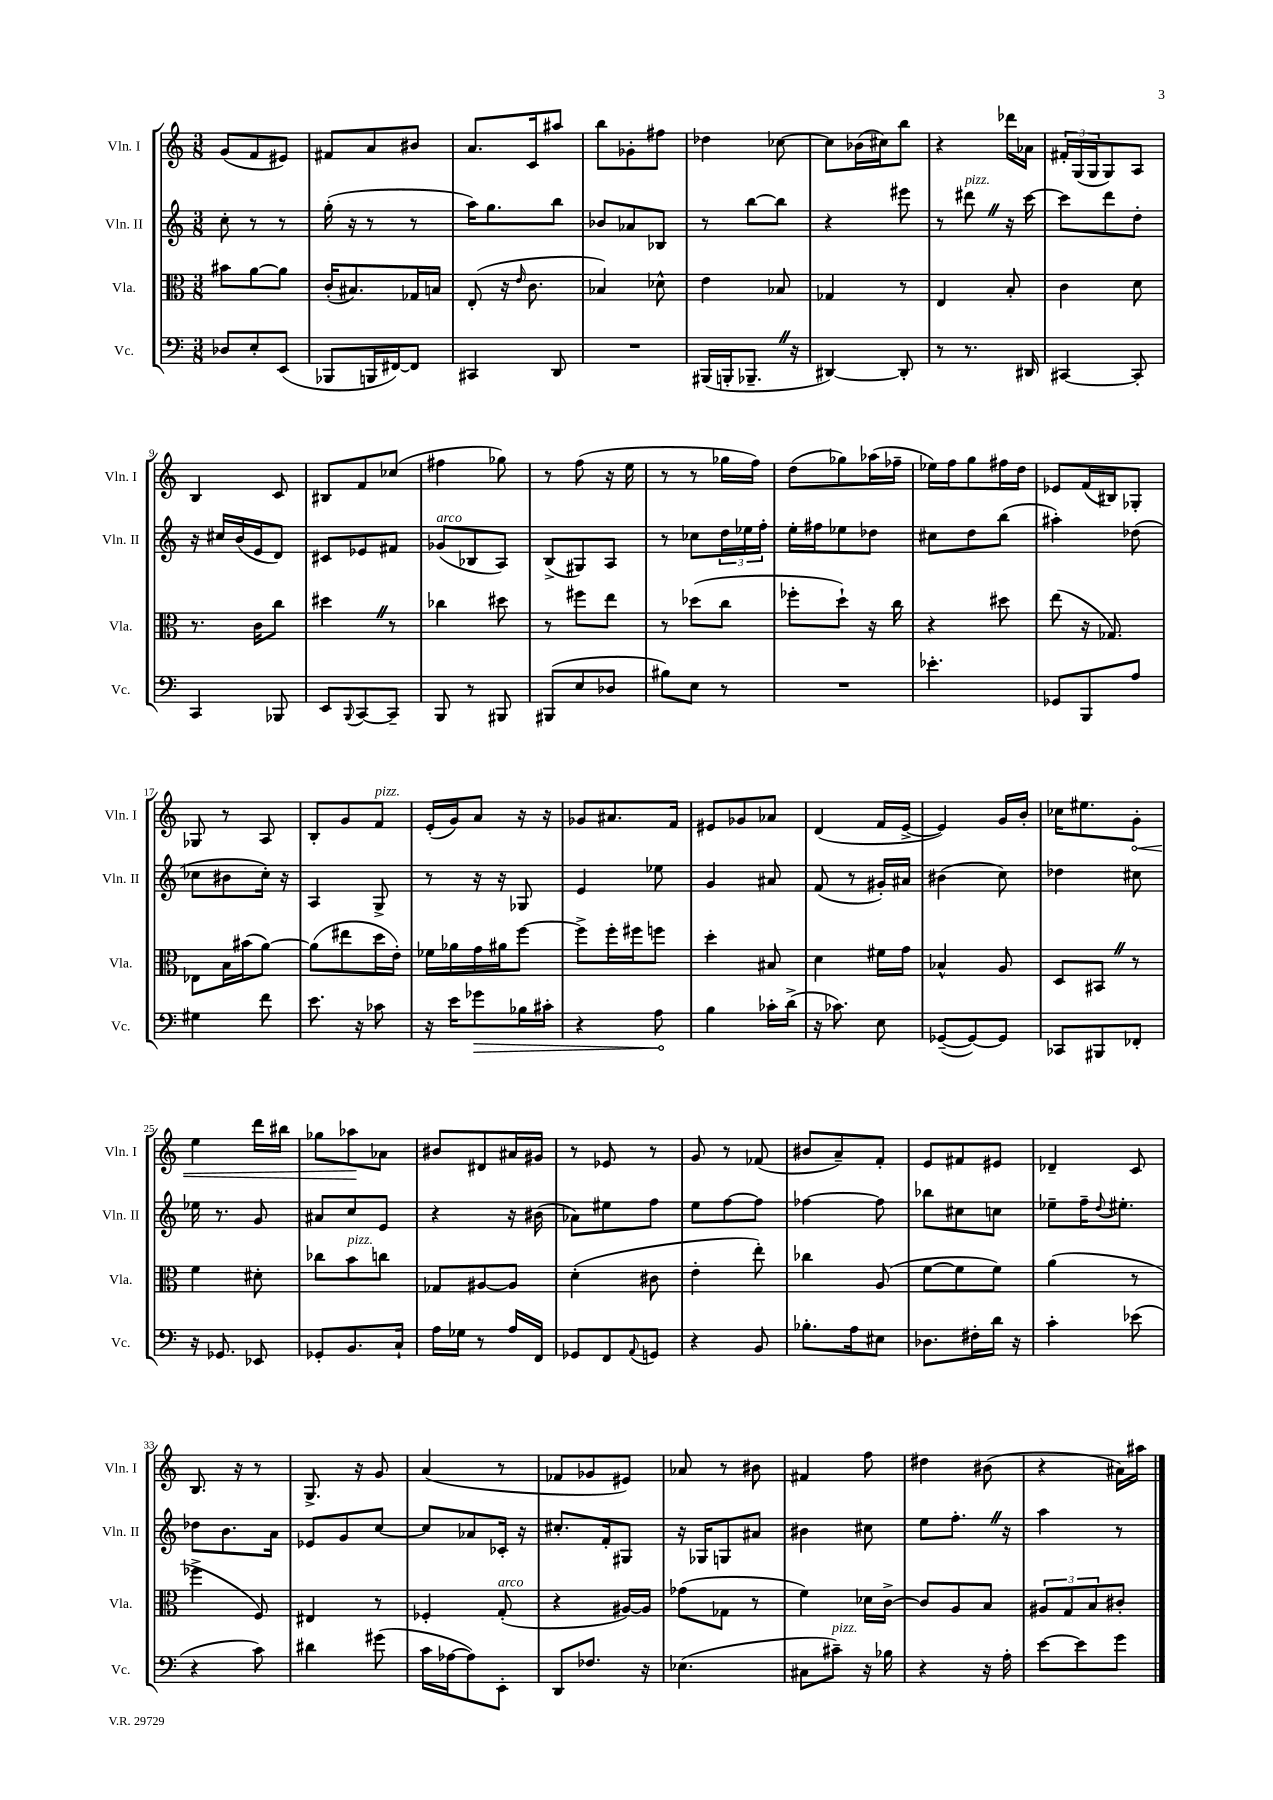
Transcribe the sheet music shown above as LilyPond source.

<<
\new StaffGroup <<
\new Staff = "s0" \with { instrumentName = "Vln. I" shortInstrumentName = "Vln. I" } {
    \clef treble \key c \major \numericTimeSignature \time 3/8
    g'8( f'8 eis'8) |
    fis'8 a'8 bis'8 |
    a'8. c'16 ais''8 |
    b''8 ges'8-. fis''8 |
    des''4 ces''8~ |
    ces''8 bes'16( cis''16) b''8 |
    r4 des'''16 aes'16 |
    \tuplet 3/2 { fis'16-. g16( g16 } g8) a8 |
    b4 c'8 |
    bis8 f'8 ces''8( |
    fis''4 ges''8) |
    r8 f''8( r16 e''16 |
    r8 r8 ges''16 f''16) |
    d''8( ges''8) aes''16( fes''16-- |
    ees''16) f''16 g''8 fis''16 d''16 |
    ees'8 f'16( bis16) ges8-. |
    ges8 r8 a8 |
    b8-. g'8 f'8^\markup { \italic "pizz." } |
    e'16-.( g'16) a'8 r16 r16 |
    ges'8 ais'8. f'16 |
    eis'8 ges'8 aes'8 |
    d'4( f'16 e'16~-> |
    e'4) g'16 b'16-. |
    ces''16 eis''8. \once \override Hairpin.circled-tip = ##t g'8-.\< |
    e''4 d'''16 bis''16 |
    ges''8 aes''8\! aes'8 |
    bis'8 dis'8 ais'16 gis'16 |
    r8 ees'8 r8 |
    g'8 r8 fes'8( |
    bis'8 a'8--) f'8-. |
    e'8 fis'8 eis'8 |
    des'4-- c'8 |
    b8. r16 r8 |
    g8.-> r16 g'8 |
    a'4( r8 |
    fes'8 ges'8 eis'8) |
    aes'8 r8 bis'8 |
    fis'4 f''8 |
    dis''4 bis'8( |
    r4 ais'16) ais''16 \bar "|." |
}
\new Staff = "s1" \with { instrumentName = "Vln. II" shortInstrumentName = "Vln. II" } {
    \clef treble \key c \major \numericTimeSignature \time 3/8
    c''8-. r8 r8 |
    g''16-.( r16 r8 r8 |
    a''16) g''8. b''8 |
    bes'8 aes'8 bes8 |
    r8 b''8~ b''8 |
    r4 eis'''8 |
    r8 dis'''8^\markup { \italic "pizz." } \once \override BreathingSign.text = \markup { \musicglyph "scripts.caesura.straight" } \breathe r16 c'''16~ |
    c'''8 d'''8 d''8-. |
    r16 cis''16 b'16( e'16 d'8) |
    cis'8 ees'8 fis'8 |
    ges'8^\markup { \italic "arco" }( bes8 a8) |
    b8->( gis8) a8 |
    r8 ces''8 \tuplet 3/2 { d''16 ees''16 f''16-. } |
    e''16-. fis''16 ees''8 des''8 |
    cis''8 d''8 b''8( |
    ais''4-.) des''8( |
    ces''8 bis'8 ces''16-.) r16 |
    a4 g8-> |
    r8 r16 r16 ges8 |
    e'4 ees''8 |
    g'4 ais'8 |
    f'8( r8 gis'16-.) ais'16 |
    bis'4( c''8) |
    des''4 cis''8 |
    ees''16 r8. g'8 |
    ais'8 c''8 e'8 |
    r4 r16 bis'16( |
    aes'8) eis''8 f''8 |
    e''8 f''8~ f''8 |
    fes''4~ fes''8 |
    bes''8 cis''8 c''8 |
    ees''8-- f''16-- \appoggiatura { d''8 } eis''8.-. |
    des''8 b'8. a'16 |
    ees'8 g'8 c''8~ |
    c''8 aes'8 ces'16-. r16 |
    cis''8.-. f'16-. gis8 |
    r16 ges16 g8 ais'8 |
    bis'4 cis''8 |
    e''8 f''8.-. \once \override BreathingSign.text = \markup { \musicglyph "scripts.caesura.straight" } \breathe r16 |
    a''4 r8 \bar "|." |
}
\new Staff = "s2" \with { instrumentName = "Vla." shortInstrumentName = "Vla." } {
    \clef alto \key c \major \numericTimeSignature \time 3/8
    bis'8 a'8~ a'8 |
    c'16-.( bis8.) ges16 b16 |
    e8-.( r16 \grace { e'16 } c'8. |
    bes4) des'8-^ |
    e'4 bes8 |
    ges4 r8 |
    e4 b8-. |
    c'4 d'8 |
    r8. c'16 c''8 |
    dis''4 \once \override BreathingSign.text = \markup { \musicglyph "scripts.caesura.straight" } \breathe r8 |
    ces''4 dis''8 |
    r8 fis''8 e''8 |
    r8 des''8( c''8 |
    fes''8-. d''8-!) r16 c''16 |
    r4 dis''8 |
    e''8( r16 ges8.) |
    ees8 b16 bis'16( a'8~) |
    a'8( eis''8 d''16 e'16-.) |
    fes'16 aes'16 g'16 ais'16 f''8~ |
    f''8-> f''16-. fis''16 f''8 |
    d''4-. bis8 |
    d'4 fis'16 g'16 |
    bes4-^ a8 |
    d8 bis,8 \once \override BreathingSign.text = \markup { \musicglyph "scripts.caesura.straight" } \breathe r8 |
    f'4 dis'8-. |
    ces''8 b'8^\markup { \italic "pizz." } c''8 |
    ges8 ais8~ ais8 |
    d'4-.( cis'8 |
    e'4-. e''8-.) |
    ces''4 a8( |
    f'8~ f'8 f'8) |
    a'4( r8 |
    fes''4-> f8) |
    eis4 r8 |
    fes4-. g8-.^\markup { \italic "arco" }( |
    r4 ais16~) ais16 |
    ges'8( ges8 r8 |
    f'4) des'16 c'16~-> |
    c'8 a8 b8 |
    \tuplet 3/2 { ais8 g8 b8 } cis'8-. \bar "|." |
}
\new Staff = "s3" \with { instrumentName = "Vc." shortInstrumentName = "Vc." } {
    \clef bass \key c \major \numericTimeSignature \time 3/8
    des8 e8-. e,8( |
    bes,,8 b,,16 fis,16~) fis,8 |
    cis,4 d,8 |
    R4. |
    bis,,16( b,,16-. bes,,8.-- \once \override BreathingSign.text = \markup { \musicglyph "scripts.caesura.straight" } \breathe r16 |
    dis,4~) dis,8-. |
    r8 r8. dis,16 |
    cis,4~ cis,8-. |
    c,4 bes,,8 |
    e,8 \appoggiatura { b,,8 } c,8~ c,8-- |
    b,,8 r8 bis,,8 |
    bis,,8( e8 des8 |
    bis8) e8 r8 |
    R4. |
    ees'4.-. |
    ges,8 b,,8 a8 |
    gis4 f'8 |
    e'8. r16 ces'8 |
    r16 e'16 \once \override Hairpin.circled-tip = ##t ges'8\> bes16 cis'16-. |
    r4 a8\! |
    b4 ces'16-. d'16->( |
    r16 ces'8.) e8 |
    ges,8~--( ges,8~) ges,8 |
    ces,8 bis,,8 fes,8-. |
    r16 ges,8. ees,8 |
    ges,8-. b,8. c16-! |
    a16 ges16 r8 a16 f,16 |
    ges,8 f,8 \appoggiatura { a,8 } g,8 |
    r4 b,8 |
    bes8.-. a16 eis8 |
    des8. fis16-. d'16 r16 |
    c'4-. ees'8( |
    r4 c'8) |
    dis'4 gis'8( |
    c'16 aes16~ aes8) e,8-. |
    d,8 fes8. r16 |
    ees4.( |
    cis8 cis'8--^\markup { \italic "pizz." }) r16 bes16 |
    r4 r16 a16-. |
    e'8~ e'8 g'8 \bar "|." |
}
>>
>>
